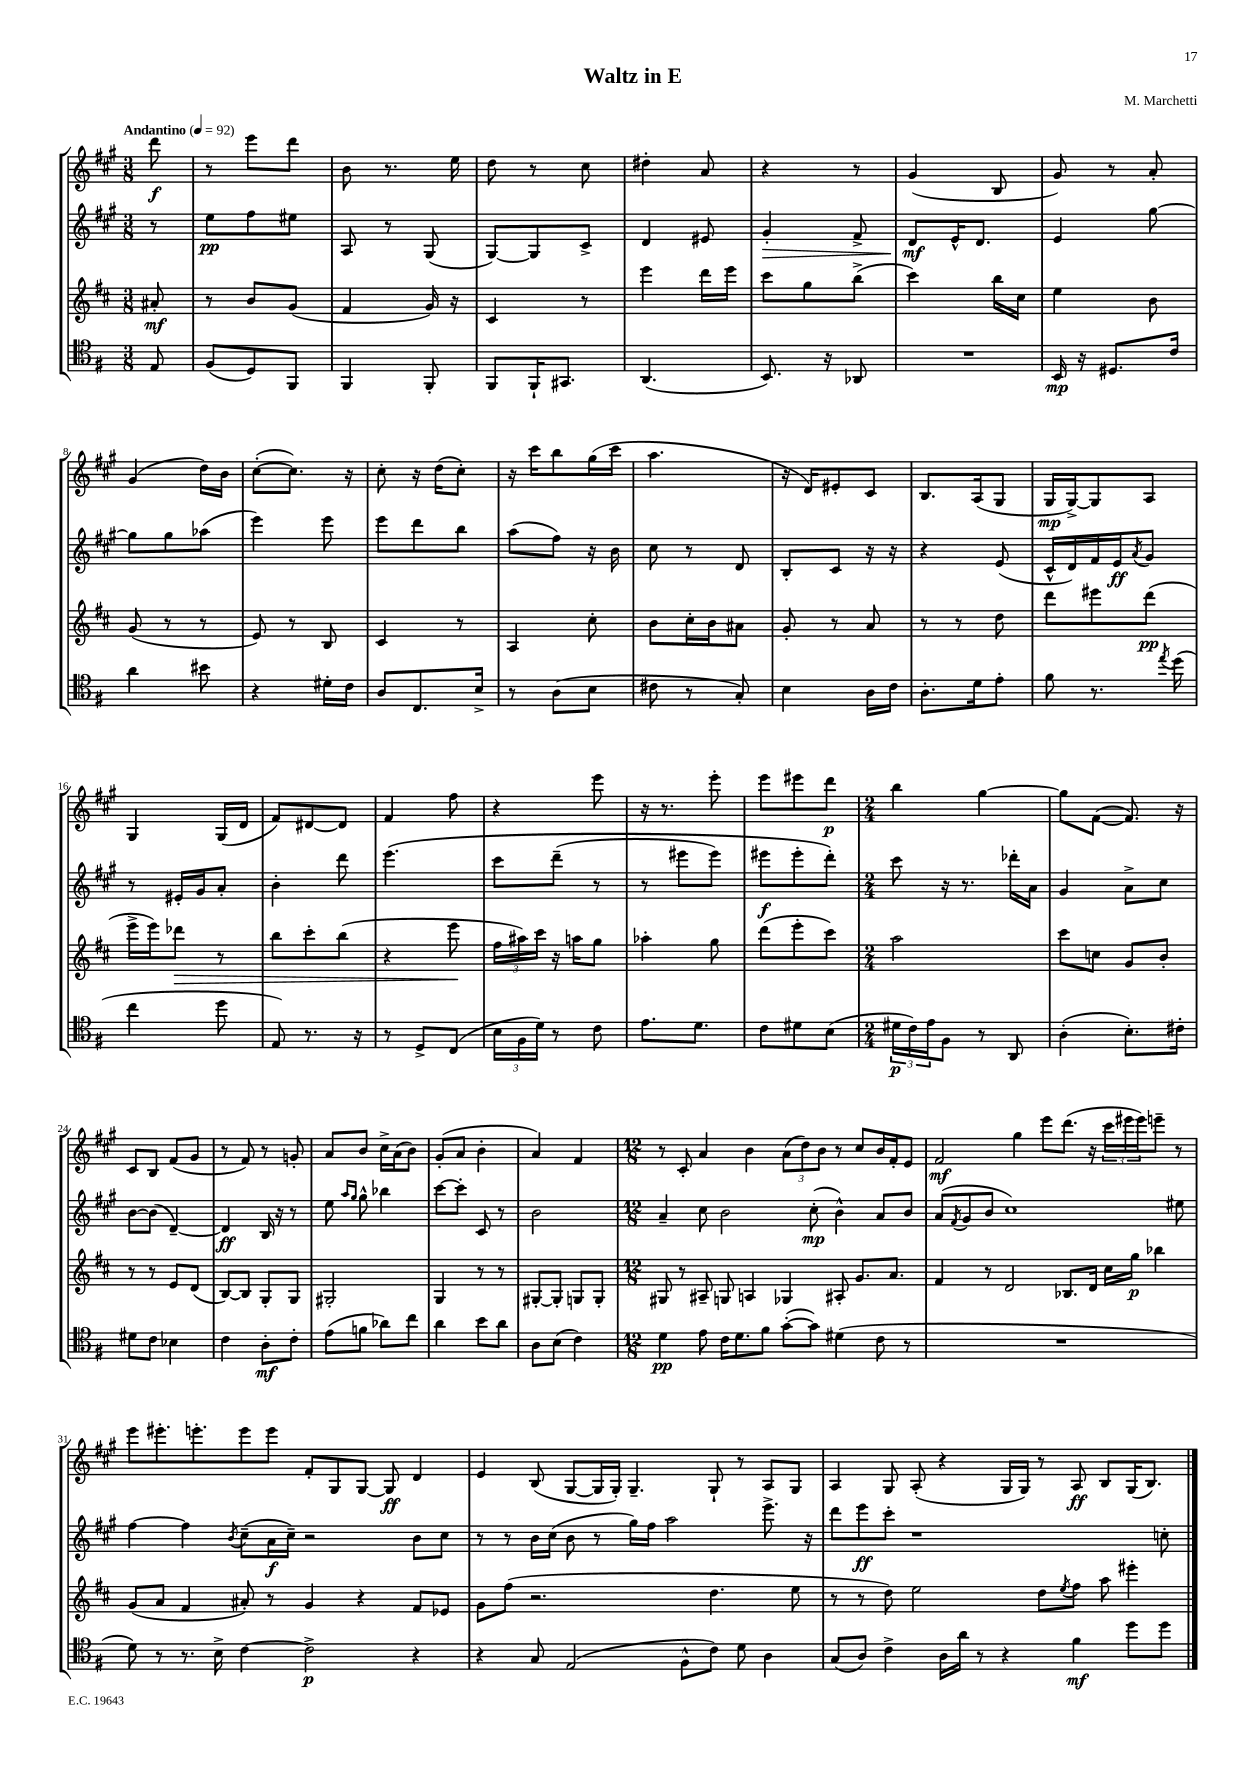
\header { title = "Waltz in E" composer = "M. Marchetti" }
<<
\new StaffGroup <<
\new Staff = "s0" {
    \clef treble \key a \major \numericTimeSignature \time 3/8 \partial 8 \tempo "Andantino" 4 = 92
    d'''8\f |
    r8 e'''8 d'''8 |
    b'8 r8. e''16 |
    d''8 r8 cis''8 |
    dis''4-. a'8 |
    r4 r8 |
    gis'4( b8 |
    gis'8) r8 a'8-. |
    gis'4( d''16) b'16 |
    cis''8~-.( cis''8.) r16 |
    cis''8-. r16 d''16( cis''8-.) |
    r16 cis'''16 b''8 gis''16( cis'''16 |
    a''4. |
    r16 d'16) eis'8-. cis'8 |
    b8. a16( gis8 |
    gis16\mp gis16~->) gis8 a8 |
    gis4 gis16( d'16 |
    fis'8) dis'8~ dis'8 |
    fis'4 fis''8 |
    r4 e'''8 |
    r16 r8. e'''8-. |
    e'''8 eis'''8 d'''8\p |
    \numericTimeSignature \time 2/4 b''4 gis''4~ |
    gis''8 fis'8~( fis'8.) r16 |
    cis'8 b8 fis'8( gis'8 |
    r8 fis'8) r8 g'8-. |
    a'8 b'8 cis''16-> a'16( b'8) |
    gis'8-.( a'8 b'4-. |
    a'4) fis'4 |
    \numericTimeSignature \time 12/8 r8 cis'8-. a'4 b'4 \tuplet 3/2 { a'8( d''8) b'8 } r8 cis''8 b'16 fis'16-. e'8 |
    fis'2\mf gis''4 e'''8 d'''8.( r16 \tuplet 3/2 { cis'''16 eis'''16 eis'''16) } e'''8-- r8 |
    e'''8 eis'''8.-. e'''8.-. e'''8 e'''8 fis'8-. gis8 gis8~ gis8\ff d'4 |
    e'4 b8( gis8~ gis16 gis16-.) gis4.-- gis8-! r8 a8 gis8 |
    a4 gis8 a8-.( r4 gis16 gis16) r8 a8\ff b8 gis16( b8.) \bar "|." |
}
\new Staff = "s1" {
    \clef treble \key a \major \numericTimeSignature \time 3/8 \partial 8
    r8 |
    e''8\pp fis''8 eis''8 |
    a8 r8 gis8( |
    gis8~) gis8 cis'8-> |
    d'4 eis'8 |
    gis'4-.\> fis'8-> |
    d'8\mf\! e'16-^ d'8. |
    e'4 gis''8~ |
    gis''8 gis''8 aes''8( |
    e'''4) e'''8 |
    e'''8 d'''8 b''8 |
    a''8( fis''8) r16 b'16 |
    cis''8 r8 d'8 |
    b8-. cis'8 r16 r16 |
    r4 e'8( |
    cis'16-^ d'16) fis'16 e'16\ff \acciaccatura { a'8 } gis'8 |
    r8 eis'16-. gis'16 a'8-. |
    b'4-. d'''8 |
    e'''4.\( |
    cis'''8 d'''8--( r8 |
    r8 eis'''8 eis'''8) |
    eis'''8\f eis'''8-. d'''8-.\) |
    \numericTimeSignature \time 2/4 cis'''8 r16 r8. des'''16-. a'16 |
    gis'4 a'8-> cis''8 |
    b'8~ b'8( d'4~--) |
    d'4\ff b16 r16 r8 |
    e''8 \grace { a''16 gis''16 } gis''8-^ bes''4 |
    cis'''8~ cis'''8-. cis'8 r8 |
    b'2 |
    \numericTimeSignature \time 12/8 a'4-- cis''8 b'2 cis''8-.\mp( b'4-^) a'8 b'8 |
    a'8( \acciaccatura { fis'8 } gis'8 b'8 cis''1) eis''8 |
    fis''4~ fis''4 \acciaccatura { b'8 } cis''8--( a'16\f cis''16--) r2 b'8 cis''8 |
    r8 r8 b'16 cis''16( b'8 r8 gis''16) fis''16 a''2 e'''8.-> r16 |
    d'''8 e'''8\ff cis'''8-. r1 c''8-. \bar "|." |
}
\new Staff = "s2" {
    \clef treble \key d \major \numericTimeSignature \time 3/8 \partial 8
    ais'8-.\mf |
    r8 b'8 g'8( |
    fis'4 g'16) r16 |
    cis'4 r8 |
    e'''4 d'''16 e'''16 |
    cis'''8 g''8 b''8->( |
    cis'''4) b''16 cis''16 |
    e''4 b'8 |
    g'8( r8 r8 |
    e'8) r8 b8 |
    cis'4 r8 |
    a4 cis''8-. |
    b'8 cis''16-. b'16 ais'8 |
    g'8-. r8 a'8 |
    r8 r8 d''8 |
    d'''8 eis'''8 d'''8\pp( |
    e'''16-> e'''16) des'''8\> r8 |
    b''8 cis'''8-. b''8( |
    r4 e'''8\! |
    \tuplet 3/2 { fis''16 ais''16) cis'''16 } r16 a''16 g''8 |
    aes''4-. g''8 |
    d'''8( e'''8-. cis'''8) |
    \numericTimeSignature \time 2/4 a''2 |
    cis'''8 c''8 g'8 b'8-. |
    r8 r8 e'8 d'8( |
    b8~) b8 g8-. g8 |
    gis2-. |
    g4 r8 r8 |
    gis8~-. gis8-. g8 g8-. |
    \numericTimeSignature \time 12/8 gis8 r8 ais8-- g8 a4 ges4 ais8-. g'8. a'8. |
    fis'4 r8 d'2 bes8. d'16 cis''16 g''16\p bes''4 |
    g'8( a'8 fis'4 ais'8-.) r8 g'4 r4 fis'8 ees'8 |
    g'8 fis''8( r2. d''4. e''8 |
    r8 r8 d''8) e''2 d''8 \acciaccatura { e''8 } fis''8 a''8 eis'''4-. \bar "|." |
}
\new Staff = "s3" {
    \clef tenor \key g \major \numericTimeSignature \time 3/8 \partial 8
    e8 |
    fis8( d8) fis,8 |
    fis,4 fis,8-. |
    fis,8 fis,16-! gis,8. |
    a,4.( |
    b,8.) r16 aes,8 |
    R4. |
    b,16\mp r16 dis8. c'16 |
    a'4 bis'8 |
    r4 dis'16-. c'16 |
    a8 c8. b16-> |
    r8 a8( b8 |
    cis'8 r8 g8-.) |
    b4 a16 c'16 |
    a8.-. d'16 e'8-. |
    fis'8 r8. \acciaccatura { e''8 } d''16( |
    c''4 d''8 |
    e8) r8. r16 |
    r8 d8-> c8( |
    \tuplet 3/2 { b16 fis16 d'16) } r8 c'8 |
    e'8. d'8. |
    c'8 dis'8 b8( |
    \numericTimeSignature \time 2/4 \tuplet 3/2 { dis'16\p c'16) e'16 } fis8 r8 a,8 |
    a4-.( b8.-.) cis'16-. |
    dis'8 c'8 bes4 |
    c'4 a8-.\mf c'8-. |
    e'8( f'8 aes'8) c''8 |
    a'4 b'8 a'8 |
    a8 b8( c'4) |
    \numericTimeSignature \time 12/8 d'4\pp e'8 c'16 d'8. fis'8 g'8~-.( g'8) dis'4( c'8 r8 |
    R1. |
    d'8) r8 r8. b16-> c'4~ c'2->\p r4 |
    r4 g8 e2( fis8-^ c'8) d'8 a4 |
    g8( a8) c'4-> a16 a'16 r8 r4 fis'4\mf d''8 d''8 \bar "|." |
}
>>
>>
